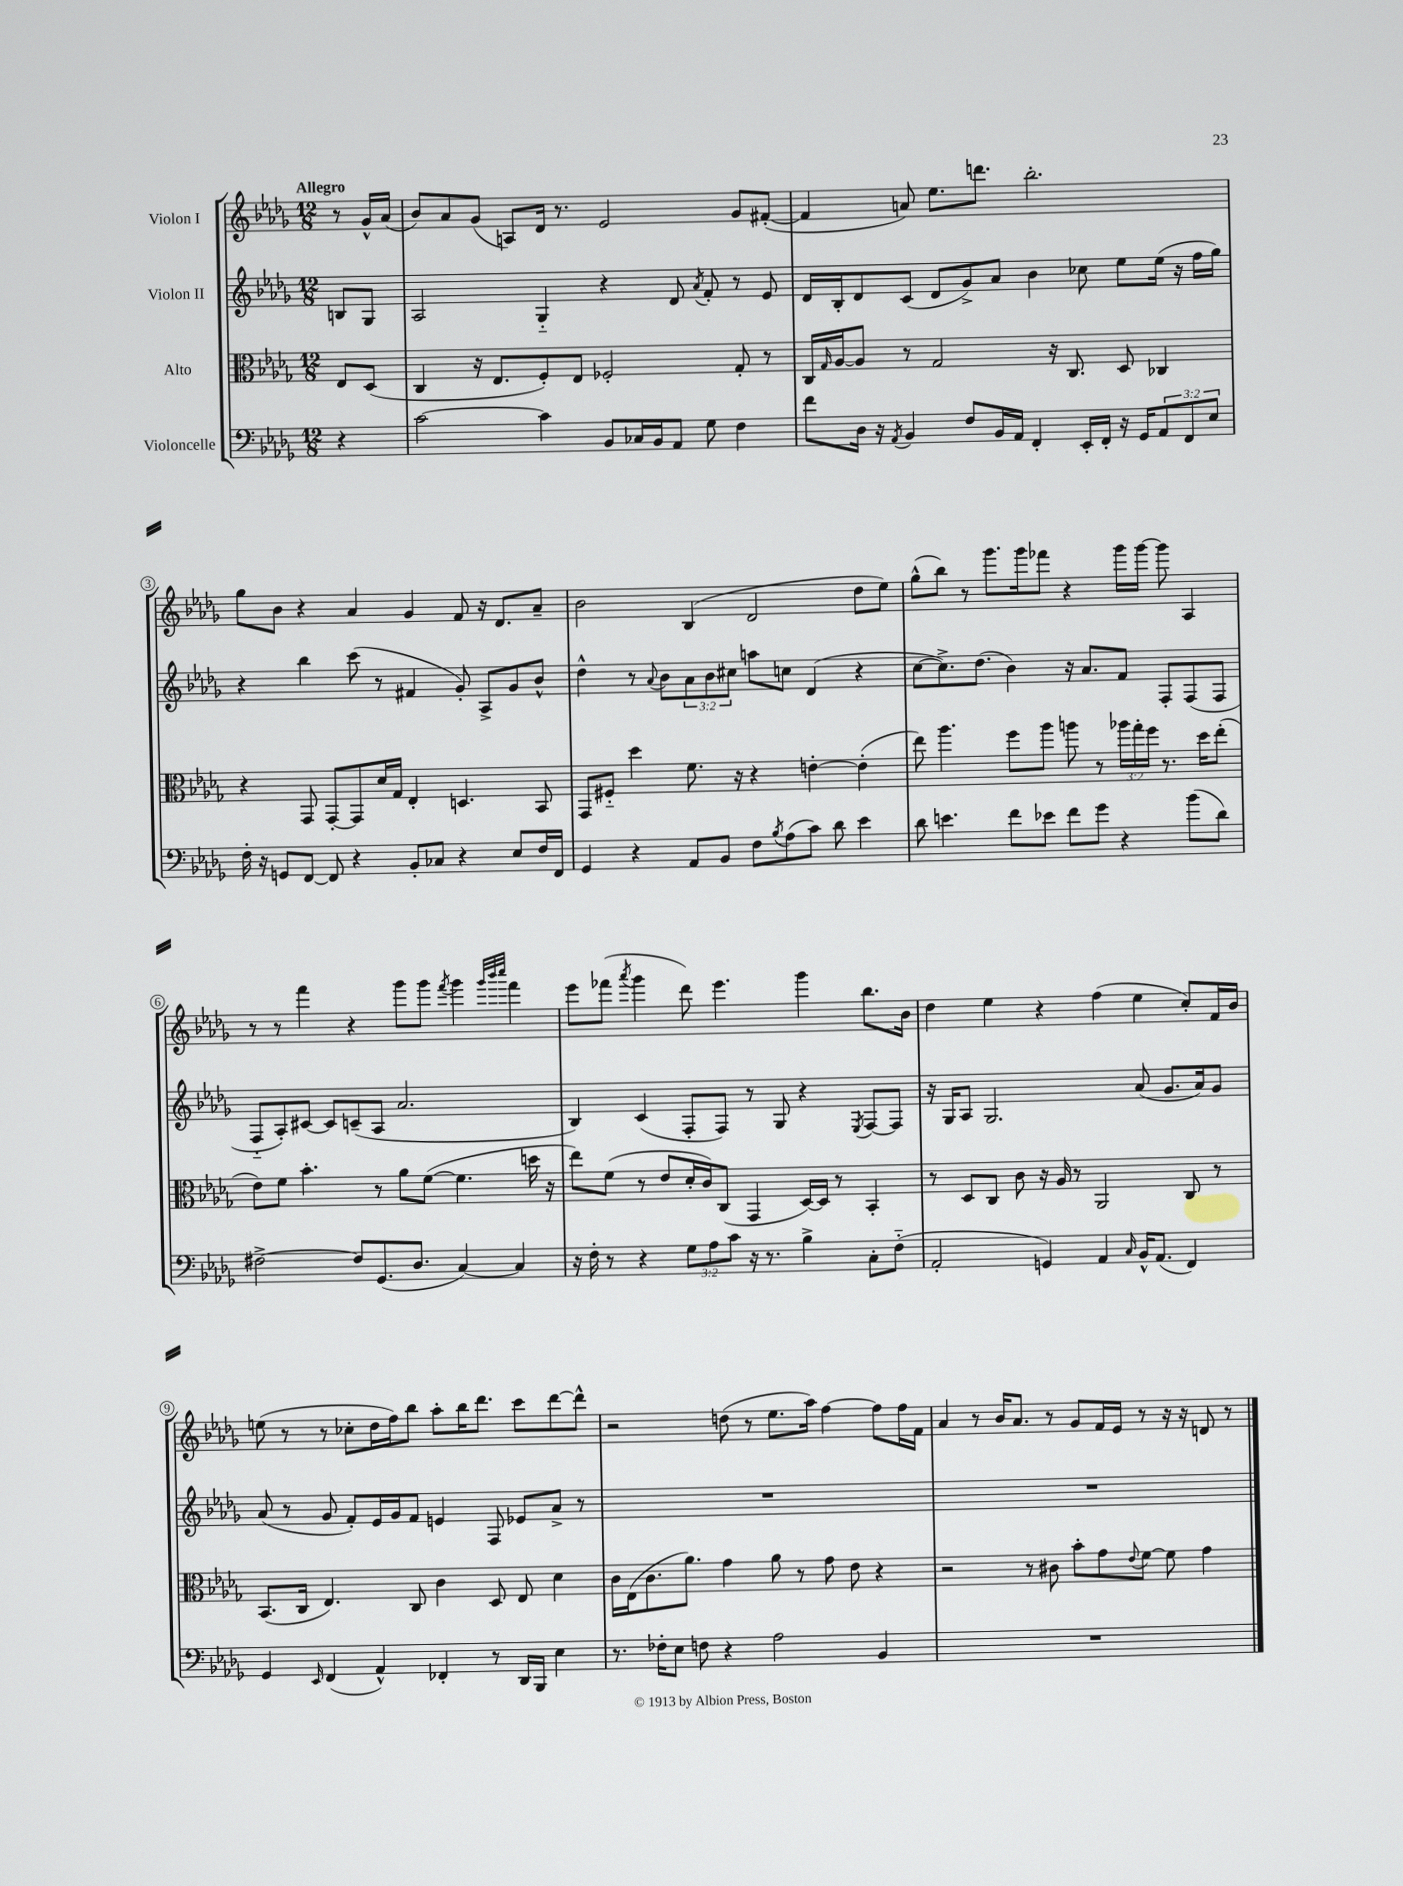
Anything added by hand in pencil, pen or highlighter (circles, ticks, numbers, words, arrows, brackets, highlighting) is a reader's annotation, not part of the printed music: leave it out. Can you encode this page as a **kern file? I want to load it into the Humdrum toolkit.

**kern	**kern	**kern	**kern
*staff4	*staff3	*staff2	*staff1
*clefF4	*clefC3	*clefG2	*clefG2
*k[b-e-a-d-g-]	*k[b-e-a-d-g-]	*k[b-e-a-d-g-]	*k[b-e-a-d-g-]
*M12/8	*M12/8	*M12/8	*M12/8
4r	8E-/L	8B/L	8r
.	(8D-/J	8G-/J	16g-^^/LL
.	.	.	(16a-/JJ
=	=	=	=
[2c\	4C/	2A-/	8b-/L)
.	.	.	8a-/
.	16r	.	(8g-/J
.	8.E-/L	.	.
.	.	.	8A/L)
4c\]	8F'/)	4G-'~/	16d-/Jk
.	.	.	8.r
.	8E-/J	.	.
8BB-/L	2F-'/	4r	2e-/
16C-/L	.	.	.
16BB-/J	.	.	.
8AA-/J	.	8d-/	.
.	.	8qa-/	.
8G-\	.	8f'/	.
4F\	8G-'/	8r	8g-/L
.	8r	8e-/	([8f#'/J
=	=	=	=
8f\L	16C/LL	16d-/LL	4f#/]
.	16qqG-/	.	.
.	[16A-/J	16B-'/J	.
16D-\Jk	8A-/]J	8d-/	.
16r	.	.	.
8qAA-/	.	.	.
4BB-/	8r	(8c/J	8a/)
.	2G-/	8d-/L	8.ee-\L
8F/L	.	8g-^/)	.
.	.	.	8.ddd\J
16BB-/L	.	8a-/J	.
16AA-/JJ	.	.	.
4FF'/	.	4b-\	2.bb-'\
.	16r	.	.
.	8.C/	.	.
16EE-'/LL	.	8cc-\	.
16FF'/JJ	.	.	.
16r	8D-/	8ee-\L	.
16GG-/LK	.	.	.
12AA-/	4C-/	(16ee-\Jk	.
.	.	16r	.
12FF/	.	.	.
.	.	16ff\LL	.
12E-/J	.	.	.
.	.	16gg-\JJ)	.
=	=	=	=
16F'\	4r	4r	8gg-\L
16r	.	.	.
8GG/L	.	.	8b-\J
[8FF/J	8GG-/	4bb-\	4r
8FF/]	[8GG-'/L	.	.
4r	8GG-/]	(8ccc\	4a-/
.	16d-/L	8r	.
.	16G-/JJ	.	.
8BB-'/L	4E-'/	4f#/	4g-/
8C-/J	.	.	.
4r	4.D/	8g-'/)	8f/
.	.	8A-^/L	16r
.	.	.	8.d-/L
8E-/L	.	8g-/	.
16F/L	8BB-/	8b-^^/J	8a-~/J
16FF/JJ	.	.	.
=	=	=	=
4GG-/	8GG-/L	4dd-^^\	2b-\
.	8F#'~/J	.	.
4r	4dd-\	8r	.
.	.	8qqa-/	.
.	.	8b-\L	.
8AA-/L	8.f\	12a-\	(4B-/
.	.	12b-\	.
8BB-/J	.	.	.
.	.	12cc#\J	.
.	16r	.	.
8F\L	4r	8aa\L	2d-/
8qB-/	.	.	.
(8A-\	.	8cc\J	.
8c\J)	[4e'\	(4d-/	.
8d-\	.	.	.
4e-\	(4e'\]	4r	8dd-\L
.	.	.	8ee-\J)
=	=	=	=
8d-\	8ee-\)	[8cc\L	(8gg-^^\L
4.e\	4.aa-\	8.cc^\])	8bb-\J)
.	.	.	8r
.	.	(8.dd-\J	.
.	.	.	8.ggg-\L
8f\L	8ff\L	4b-\)	.
.	.	.	16ggg-\k
8e-\J	8aa-\J	.	8fff-\J
8f\L	8aa\	16r	4r
.	.	8.a-/L	.
8g-\J	8r	.	.
4r	24aa-\LL	8f/J	16ggg-\LL
.	24gg-'\	.	.
.	.	.	[16ggg-\JJ
.	24ff\JJ	.	.
.	8.r	8F'/L	8ggg-\]
(8b-\L	.	(8F/	4A-/
.	16dd-\LK	.	.
8d-\J)	(8ee-'\J	8F/J	.
=	=	=	=
[2F#^\	8e-\L)	8F'~/L	8r
.	8f\J	8A-'/)	8r
.	4.b-'\	[8c#/J	4fff\
.	.	8c#/]L	.
8F#/]L	.	(8c~/	4r
(8.GG-/	8r	8A-/J	.
.	8a-\L	2.a-/	8ggg-\L
8.D-/J	.	.	.
.	([8f\J	.	8ggg-\J
.	.	.	8qfff/
[4C/)	4.f\]	.	4ggg-\
.	.	.	32qqggg-/LLL
.	.	.	32qqbbb-/
.	.	.	32qqcccc/JJJ
4C/]	.	.	4fff\
.	16dd\	.	.
.	16r	.	.
=	=	=	=
16r	8ee-\L)	4B-/)	8eee-\L
16F'\	.	.	.
8r	(8f\J	.	(8fff-\J
.	.	.	8qaaa-/
4r	8r	(4c/	4ggg-\
.	8e-/L	.	.
12G-\L	16d-'/L	8F'/L	8ddd-\)
.	16c/J)	.	.
12A-\	.	.	.
.	(8C/J	8F/J)	4.eee-\
12c\J	.	.	.
16r	4GG-/	8r	.
8.r	.	.	.
.	.	8G-/	.
4B-^\	[16D-/LL)	4r	4ggg-\
.	16D-/]JJ	.	.
.	8r	.	.
.	.	8qE-/	.
8C'\L	4BB-'/	[8F/L	8.bb-\L
(8F'~\J	.	8F/]J	.
.	.	.	16b-\Jk
=	=	=	=
2AA-'/	8r	16r	4dd-\
.	.	16G-/LK	.
.	8D-/L	8A-/J	.
.	8C/J	2.G-/	4ee-\
.	8c\	.	.
4GG/)	16r	.	4r
.	16A-/	.	.
.	8r	.	.
4AA-/	2AA-/	.	(4ff\
16qqC/	.	.	.
16BB-^^/LK	.	(8a-/	4ee-\
(8.AA-/J	.	.	.
.	.	8.g-/L	.
4FF/)	8C/	.	8cc'/L)
.	.	16a-/k)	.
.	8r	8g-/J	16f/L
.	.	.	16b-/JJ
=	=	=	=
4GG-/	(8.BB-/L	(8a-/	(8ee\
.	.	8r	8r
.	16C/Jk	.	.
16qqEE-/	.	.	.
(4FF/	4.E-/)	8g-/	8r
.	.	8f'/L)	8cc-'\L
4AA-^^/)	.	16e-/L	16dd-\L
.	.	16g-/J	16ff\J)
.	8C/	8f/J	8bb-\J
4FF-'/	4c\	4e/	8aa-'\L
.	.	.	16bb-\K
.	.	.	8.ddd-\J
8r	8D-/	8F/	.
16DD-/LL	8E-/	8e-/L	8ccc\L
16BBB-/JJ	.	.	.
4E-\	4d-\	8a-^/J	[8ddd-\
.	.	8r	8ddd-^^\]J
=	=	=	=
8.r	16c\LL	1.r	2r
.	(16E-\J	.	.
.	8.c\	.	.
16F-'\LK	.	.	.
8E-\J	.	.	.
.	8.a-\J)	.	.
8F\	.	.	.
4r	4g-\	.	(8dd\
.	.	.	8r
2A-\	8a-\	.	8.ee-\L
.	8r	.	.
.	.	.	16aa-\Jk)
.	8g-\	.	[4ff\
.	8e-\	.	.
4BB-/	4r	.	8ff\]L
.	.	.	16ff\L
.	.	.	16f\JJ
=	=	=	=
1.r	2r	1.r	4a-/
.	.	.	8r
.	.	.	16b-/LK
.	.	.	8.a-/J
.	8r	.	.
.	8c#\	.	8r
.	8b-'\L	.	8g-/L
.	8g-\	.	16f/L
.	.	.	16e-/JJ
.	8qqe-/	.	.
.	[8f\J	.	8r
.	8f\]	.	16r
.	.	.	16r
.	4g-\	.	8d/
.	.	.	8r
==	==	==	==
*-	*-	*-	*-
